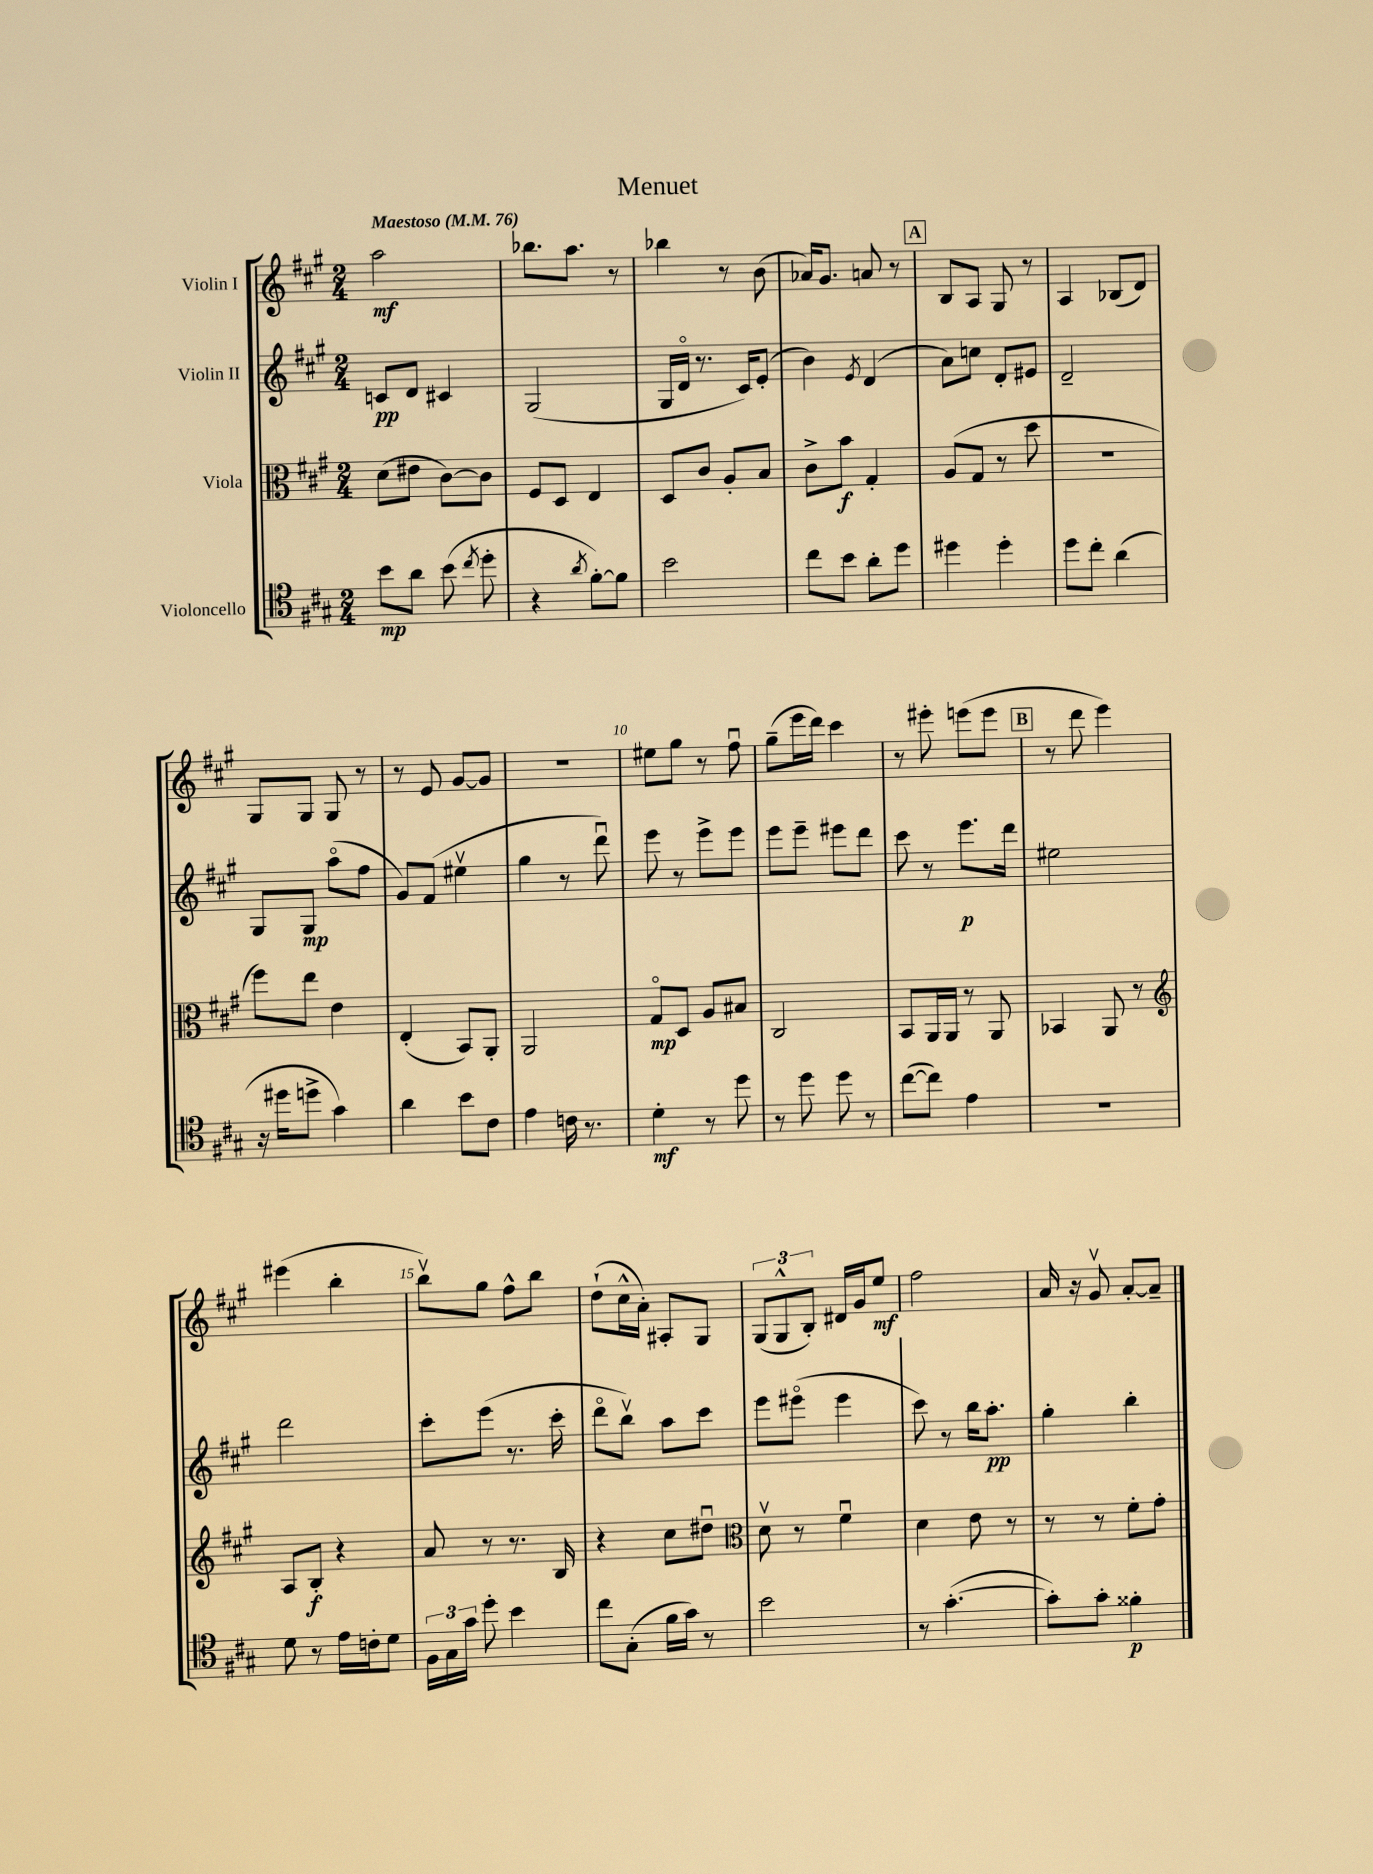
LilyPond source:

\header { title = "Menuet" }
<<
\new StaffGroup <<
\new Staff = "s0" \with { instrumentName = "Violin I" } {
    \clef treble \key a \major \numericTimeSignature \time 2/4 \tempo "Maestoso" 4 = 76
    \autoBeamOff a''2\mf |
    bes''8.[ a''8.] r8 |
    bes''4 r8 b'8( |
    aes'16[) gis'8.] a'8 r8 |
    \mark \markup { \box "A" } b8[ a8] gis8 r8 |
    a4 bes8[( d'8]) |
    gis8[ gis8] gis8 r8 |
    r8 e'8 gis'8[~ gis'8] |
    R2 |
    eis''8[ gis''8] r8 fis''8\downbow |
    gis''8[--( e'''16 d'''16]) cis'''4 |
    r8 eis'''8-. e'''8[( e'''8] |
    \mark \markup { \box "B" } r8 d'''8 e'''4) |
    eis'''4( b''4-. |
    b''8[\upbow) gis''8] fis''8[-^ b''8] |
    d''8[-!( cis''16-^ a'16]-.) ais8[-. gis8] |
    \tuplet 3/2 { gis8[( gis8-^ b8]-.) } dis'16[ gis'16 e''8]\mf |
    fis''2 |
    a'16 r16 gis'8\upbow a'8[~-. a'8]-- \bar "|." |
}
\new Staff = "s1" \with { instrumentName = "Violin II" } {
    \clef treble \key a \major \numericTimeSignature \time 2/4
    \autoBeamOff c'8[\pp d'8] cis'4 |
    gis2( |
    gis16[ d'16]\flageolet r8. cis'16[) e'8]-.( |
    b'4) \acciaccatura { e'8 } d'4( |
    \mark \markup { \box "A" } a'8[) c''8] d'8[-. eis'8] |
    d'2-- |
    gis8[ gis8]\mp a''8[\flageolet( fis''8] |
    gis'8[) fis'8]( eis''4\upbow |
    gis''4 r8 d'''8\downbow) |
    e'''8 r8 e'''8[-> e'''8] |
    e'''8[ e'''8]-- eis'''8[ d'''8] |
    cis'''8 r8 e'''8.[\p d'''16] |
    \mark \markup { \box "B" } eis''2 |
    d'''2 |
    cis'''8[-. e'''8]( r8. cis'''16-. |
    d'''8[\flageolet b''8]\upbow) a''8[ cis'''8] |
    e'''8[ eis'''8]\flageolet( eis'''4 |
    cis'''8) r8 b''16[ a''8.]-.\pp |
    gis''4-. b''4-. \bar "|." |
}
\new Staff = "s2" \with { instrumentName = "Viola" } {
    \clef alto \key a \major \numericTimeSignature \time 2/4
    \autoBeamOff d'8[( eis'8] cis'8[~) cis'8] |
    fis8[ d8] e4 |
    d8[ cis'8] a8[-. b8] |
    cis'8[-> b'8]\f gis4-. |
    \mark \markup { \box "A" } a8[( gis8] r8 d''8 |
    R2 |
    fis''8[) e''8] e'4 |
    e4-.( b,8[) a,8]-. |
    a,2 |
    gis8[\flageolet\mp d8] a8[ bis8] |
    cis2 |
    b,8[ a,16 a,16] r8 a,8 |
    \mark \markup { \box "B" } bes,4 a,8 r8 |
    \clef treble a8[ b8]-.\f r4 |
    a'8 r8 r8. b16 |
    r4 cis''8[ dis''8]\downbow |
    \clef alto d'8\upbow r8 fis'4\downbow |
    d'4 e'8 r8 |
    r8 r8 fis'8[-. gis'8]-. \bar "|." |
}
\new Staff = "s3" \with { instrumentName = "Violoncello" } {
    \clef tenor \key a \major \numericTimeSignature \time 2/4
    \autoBeamOff b'8[\mp a'8] b'8( \acciaccatura { cis''8 } d''8-. |
    r4 \acciaccatura { a'8 } fis'8[~-.) fis'8] |
    b'2 |
    cis''8[ b'8] a'8[-. d''8] |
    \mark \markup { \box "A" } dis''4 dis''4-. |
    d''8[ cis''8]-. a'4( |
    r16 dis''16[ d''8]-> gis'4) |
    a'4 b'8[ cis'8] |
    e'4 c'16 r8. |
    d'4-.\mf r8 d''8 |
    r8 d''8 d''8 r8 |
    cis''8[~( cis''8]) e'4 |
    \mark \markup { \box "B" } r2 |
    d'8 r8 e'16[ c'16-. d'8] |
    \tuplet 3/2 { fis16[ gis16 gis'16] } d''8-. b'4 |
    cis''8[ gis8]-.( fis'16[ gis'16]) r8 |
    b'2 |
    r8 gis'4.~-.( |
    gis'8[-.) gis'8]-. fisis'4-.\p \bar "|." |
}
>>
>>
\layout { \context { \Score \override BarNumber.break-visibility = ##(#f #t #t) barNumberVisibility = #(every-nth-bar-number-visible 5) } }
